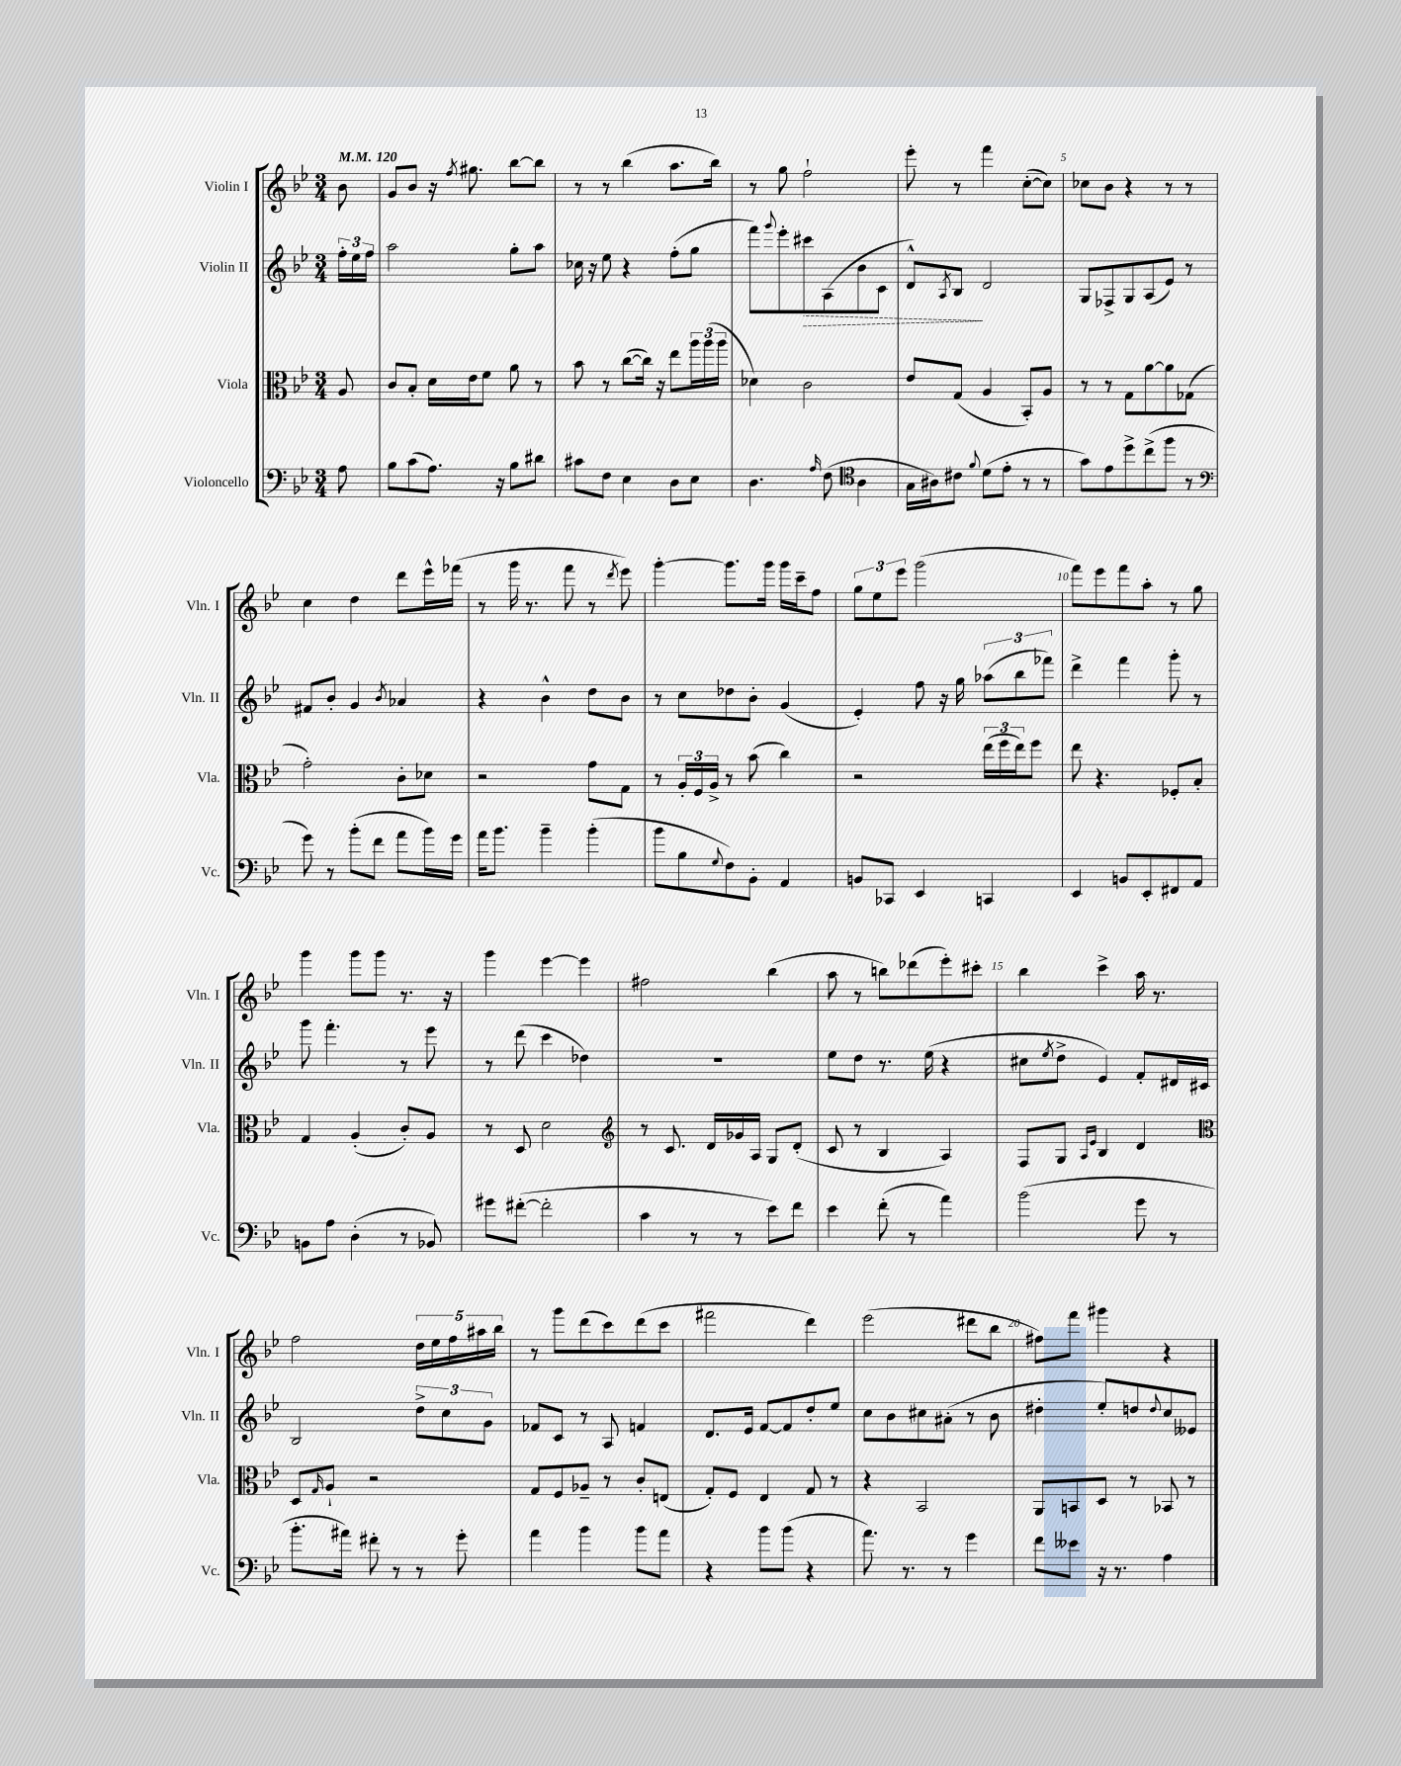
<<
\new StaffGroup <<
\new Staff = "s0" \with { instrumentName = "Violin I" shortInstrumentName = "Vln. I" } {
    \clef treble \key bes \major \numericTimeSignature \time 3/4 \partial 8 \tempo 4 = 120
    bes'8 |
    g'8 bes'8 r16 \acciaccatura { f''8 } gis''8. bes''8~ bes''8 |
    r8 r8 bes''4( a''8. bes''16) |
    r8 g''8 f''2-! |
    ees'''8-. r8 f'''4 c''8~-.( c''8) |
    ces''8 bes'8 r4 r8 r8 |
    c''4 d''4 d'''8 ees'''16-^ fes'''16( |
    r8 g'''16 r8. f'''8 r8 \acciaccatura { d'''8 } ees'''8) |
    g'''4~-. g'''8. g'''16 g'''16 c'''16-- f''8 |
    \tuplet 3/2 { g''8 ees''8 ees'''8 } g'''2( |
    f'''8) ees'''8 f'''8 a''8-. r8 g''8 |
    g'''4 g'''8 g'''8 r8. r16 |
    g'''4 ees'''4~ ees'''4 |
    fis''2 bes''4( |
    a''8 r8 b''8) des'''8( ees'''8-.) cis'''8-. |
    bes''4 c'''4-> a''16 r8. |
    f''2 \tuplet 5/4 { d''16 ees''16 f''16 ais''16 bes''16 } |
    r8 g'''8 d'''8( c'''8) d'''8( c'''8 |
    fis'''2 d'''4) |
    ees'''2( dis'''8 bes''8 |
    fis''8) f'''8 gis'''4 r4 \bar "|." |
}
\new Staff = "s1" \with { instrumentName = "Violin II" shortInstrumentName = "Vln. II" } {
    \clef treble \key bes \major \numericTimeSignature \time 3/4 \partial 8
    \tuplet 3/2 { f''16-. ees''16 f''16 } |
    a''2 g''8-. a''8 |
    ces''16 r16 ees''8 r4 f''8-.( g''8 |
    f'''8) \appoggiatura { g'''8 } ees'''8-. \once \override Hairpin.style = #'dashed-line cis'''8\> a8( bes'8 c'8 |
    d'8-^) \acciaccatura { a8 } bes8\! d'2 |
    g8 fes8-> g8 a8( ees'8) r8 |
    fis'8 bes'8-. g'4 \acciaccatura { bes'8 } aes'4 |
    r4 bes'4-^ d''8 bes'8 |
    r8 c''8 des''8 bes'8-. g'4( |
    ees'4-.) f''8 r16 g''16 \tuplet 3/2 { aes''8( bes''8 fes'''8) } |
    d'''4-> f'''4 g'''8-. r8 |
    g'''8 f'''4.-. r8 ees'''8 |
    r8 d'''8( c'''4 des''4) |
    R2. |
    ees''8 d''8 r8. ees''16( r4 |
    cis''8 \acciaccatura { ees''8 } d''8-> ees'4) f'8-. dis'16 cis'16 |
    bes2 \tuplet 3/2 { d''8-> c''8 g'8 } |
    fes'8 c'8 r8 a8 f'4 |
    d'8. ees'16 f'8~ f'8 d''8-. ees''8 |
    c''8 bes'8 cis''8 ais'8-.( r8 bes'8 |
    dis''4-. ees''8-.) d''8 \appoggiatura { d''8 } c''8 eeses'8 \bar "|." |
}
\new Staff = "s2" \with { instrumentName = "Viola" shortInstrumentName = "Vla." } {
    \clef alto \key bes \major \numericTimeSignature \time 3/4 \partial 8
    a8 |
    c'8 bes8-. d'16 ees'16 f'8 a'8 r8 |
    bes'8 r8 c''8~( c''16) r16 ees''8 \tuplet 3/2 { a''16 a''16( a''16 } |
    des'4) c'2 |
    ees'8 g8( a4 bes,8-.) a8 |
    r8 r8 g8 a'8~ a'8 ges8( |
    g'2-.) c'8-. des'8 |
    r2 g'8 g8 |
    r8 \tuplet 3/2 { a16-. f16 a16-> } r8 bes'8( c''4) |
    r2 \tuplet 3/2 { ees''16( f''16 ees''16) } f''8 |
    ees''8 r4. fes8-. bes8-. |
    g4 a4-.( c'8-.) a8 |
    r8 d8 d'2 |
    \clef treble r8 c'8. d'16 ges'16 a16 g8 d'8-.( |
    c'8 r8 bes4 a4) |
    f8 g8 \grace { a16 ees'16 } bes4 d'4 |
    \clef alto d8 \grace { g16 } a8-! r2 |
    g8 f8 aes8-- r8 c'8-. e8( |
    g8-.) f8 ees4 g8 r8 |
    r4 bes,2 |
    a,8 b,8 d8 r8 bes,8 r8 \bar "|." |
}
\new Staff = "s3" \with { instrumentName = "Violoncello" shortInstrumentName = "Vc." } {
    \clef bass \key bes \major \numericTimeSignature \time 3/4 \partial 8
    a8 |
    bes8 c'8( a8.) r16 bes8 dis'8 |
    cis'8 f8 ees4 d8 ees8 |
    d4. \grace { a16 } f8( \clef tenor a4 |
    g16 ais16) cis'8 \appoggiatura { f'8 } d'8( ees'8-. r8 r8 |
    g'8) ees'8 d''8-> c''8->( f''8 r8 |
    \clef bass g'8) r8 bes'8-.( f'8 a'8 bes'16) g'16 |
    a'16 bes'8. bes'4-- bes'4-.( |
    bes'8 bes8 \appoggiatura { g8 } f8) bes,8-. a,4 |
    b,8 ces,8 ees,4 c,4 |
    ees,4 b,8 ees,8-. fis,8 a,8 |
    b,8 a8 d4-.( r8 bes,8) |
    gis'8 fis'8~-.( fis'2-. |
    c'4 r8 r8 ees'8) f'8 |
    ees'4 f'8-.( r8 a'4) |
    bes'2( g'8 r8 |
    bes'8.-. ais'16) fis'8-. r8 r8 g'8-. |
    a'4 bes'4 bes'8 a'8 |
    r4 bes'8 bes'8( r4 |
    a'8.) r8. r8 g'4 |
    f'8 eeses'8 r16 r8. a4 \bar "|." |
}
>>
>>
\layout { \context { \Score \override BarNumber.break-visibility = ##(#f #t #t) barNumberVisibility = #(every-nth-bar-number-visible 5) } }
